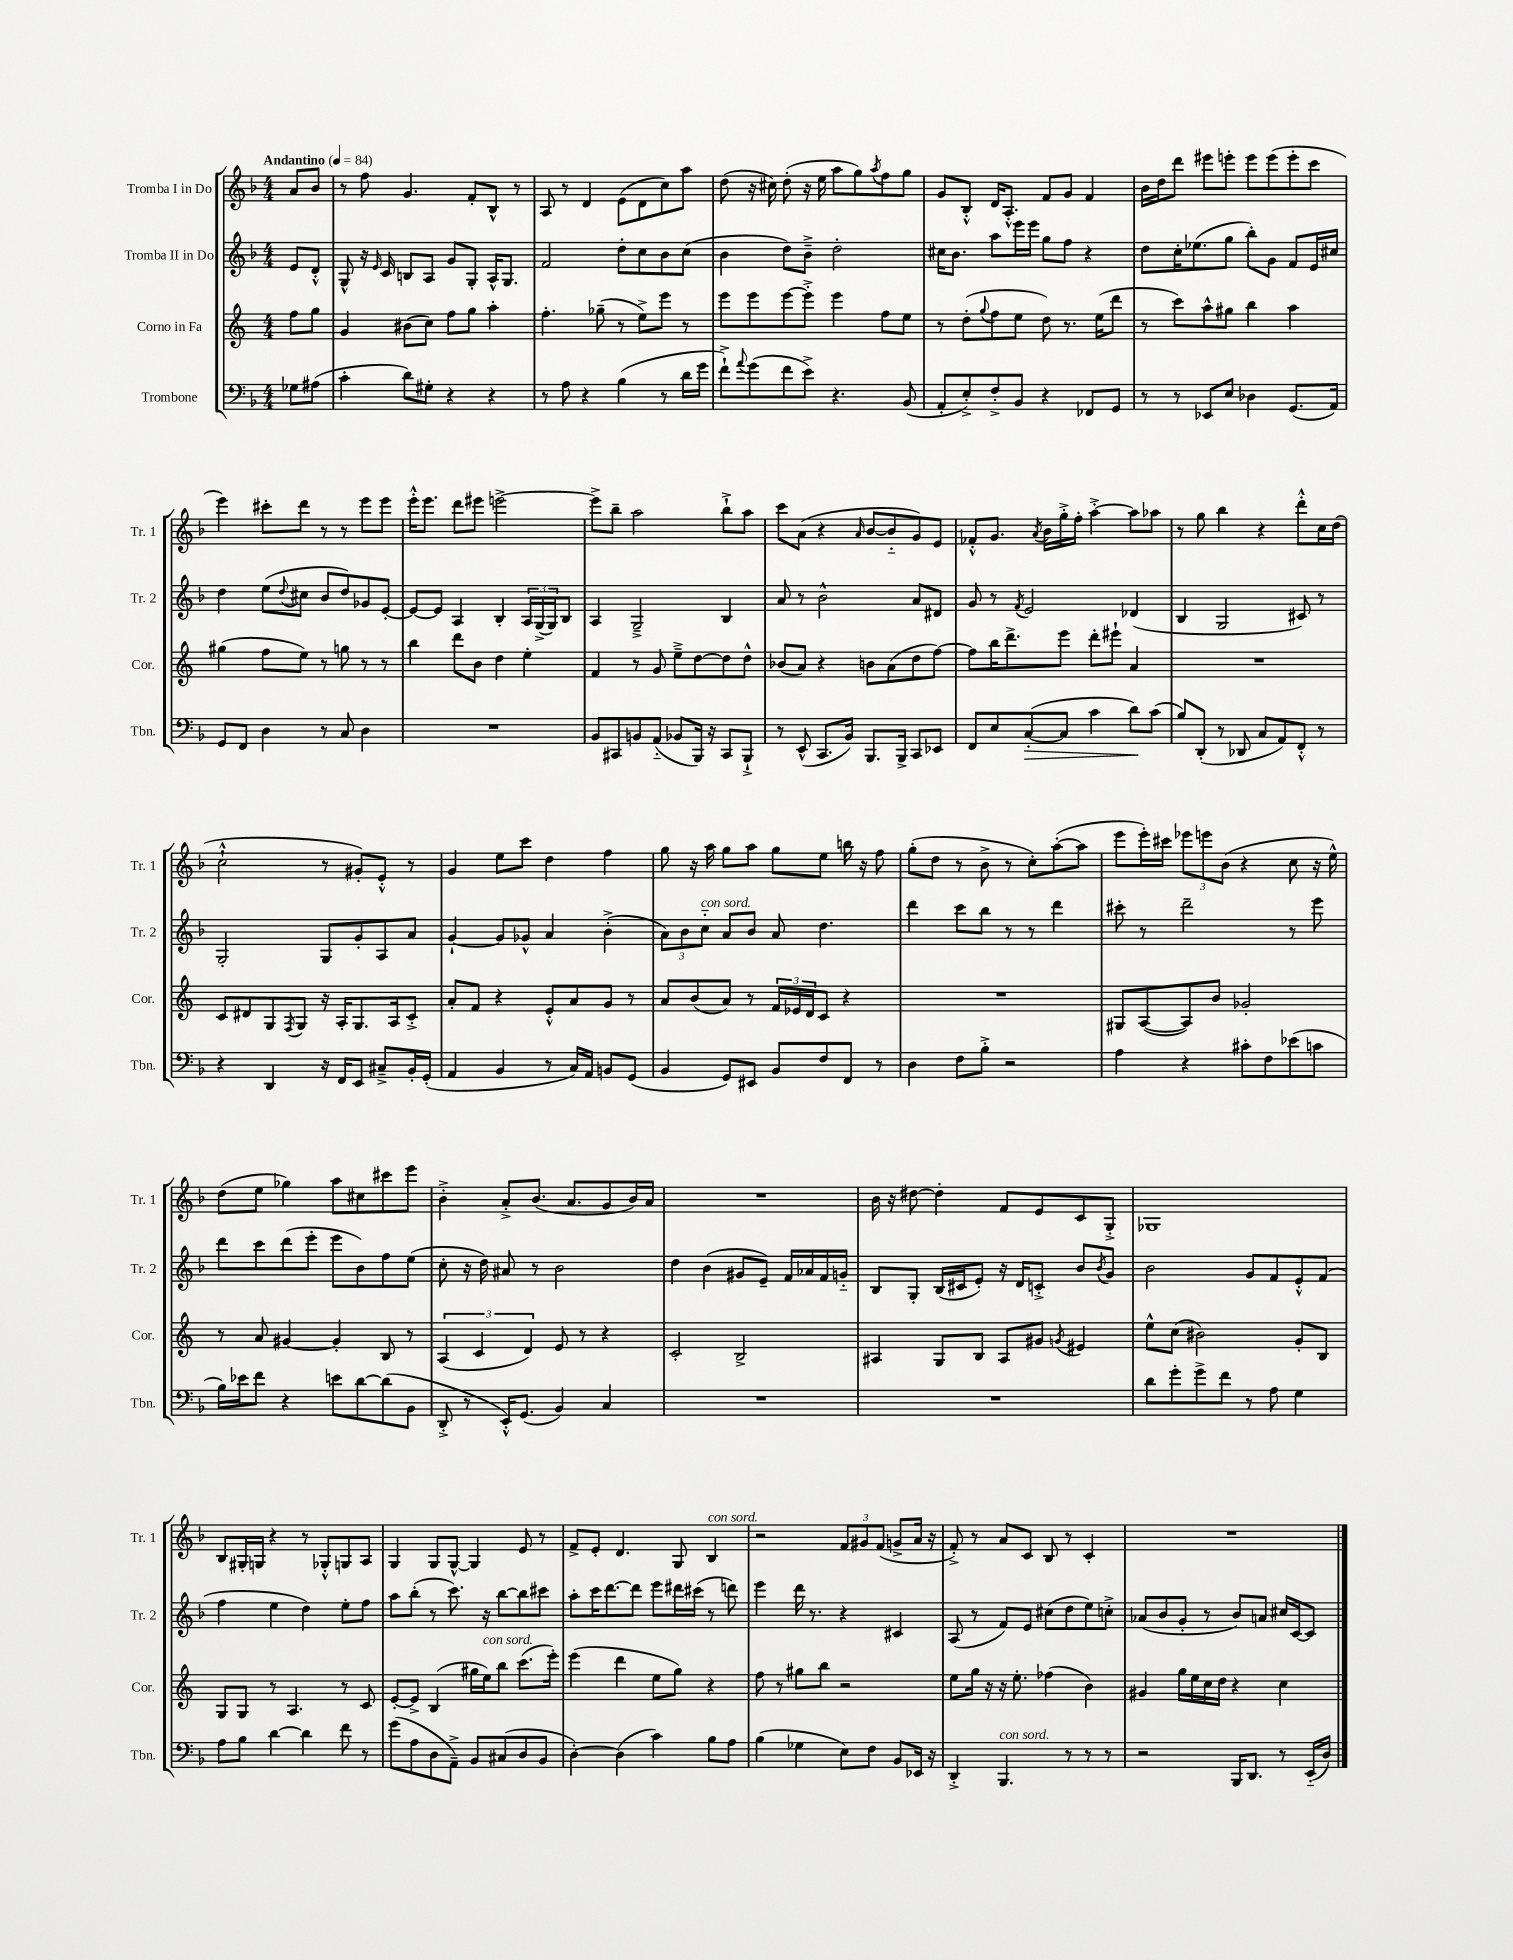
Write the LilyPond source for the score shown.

<<
\new StaffGroup <<
\new Staff = "s0" \with { instrumentName = "Tromba I in Do" shortInstrumentName = "Tr. 1" } {
    \clef treble \key f \major \numericTimeSignature \time 4/4 \partial 4 \tempo "Andantino" 4 = 84
    a'8 bes'8 |
    r8 f''8 g'4. f'8-. bes8-^ r8 |
    a8 r8 d'4 e'8( d'8 c''8) a''8 |
    d''8( r16 cis''16) d''8-.( r16 e''16 a''8 g''8) \acciaccatura { a''8 } f''8 g''8 |
    g'8 bes8-.-^ d'16 a8.-.-^ f'8 g'8 f'4 |
    bes'16 d''16 d'''8 eis'''8 e'''8-. e'''8 e'''8( e'''8-. c'''8 |
    e'''4) cis'''8-. d'''8 r8 r8 e'''8 e'''8 |
    e'''16-.-^ e'''8. d'''8 eis'''8 e'''2~-> |
    e'''8-> bes''8-- a''2 bes''8-!-> a''8 |
    c'''8 a'8( r4 \grace { a'16 } bes'8~ bes'8-_ g'8) e'8 |
    fes'8-.-^ g'8. \acciaccatura { a'8 } bes'16 g''16-.-> f''16-. a''4~-.-> a''8 aes''8 |
    r8 g''8 bes''4 r4 d'''8-.-^ c''16 d''16( |
    c''2-!-^ r8 gis'8-.) e'8-.-^ r8 |
    g'4 e''8 c'''8 d''4 f''4 |
    g''8 r16 a''16 g''8 a''8 g''8 e''8 b''16 r16 f''8 |
    g''8-.( d''8 r8 bes'8-> r8 c''8-.) a''8~-.( a''8 |
    e'''8 e'''16-.) cis'''16 \tuplet 3/2 { ees'''8 e'''8 bes'8( } r4 c''8 r16 e''16-^) |
    d''8( e''8 ges''4) a''8 cis''8 cis'''8 e'''8 |
    bes'4-.-> a'8-.-> bes'8.( a'8. g'8 bes'16) a'16 |
    R1 |
    bes'16 r16 dis''8~ dis''4-. f'8 e'8 c'8 g8-.-> |
    ges1 |
    bes8 gis16-. g16 r4 r8 ges8-.-^ g8 a8 |
    g4 g8 g8~-^ g4 e'8 r8 |
    f'8-> e'8-. d'4. g8 bes4^\markup { \italic "con sord." } |
    r2 \tuplet 3/2 { f'8 gis'8 f'8( } g'8-> a'16 r16 |
    f'8-.->) r8 a'8 c'8 bes8 r8 c'4-. |
    R1 \bar "|." |
}
\new Staff = "s1" \with { instrumentName = "Tromba II in Do" shortInstrumentName = "Tr. 2" } {
    \clef treble \key f \major \numericTimeSignature \time 4/4 \partial 4
    e'8 d'8-.-^ |
    g8-^ r16 \grace { e'16 } c'16 b8 a8 g'8 g8-. a16-^ g8. |
    f'2 d''8-. c''8 bes'8 c''8( |
    bes'4 d''8) bes'8---> d''2-. |
    cis''16 bes'8. a''8 e'''16 e'''16 g''8 f''8 r4 |
    d''8 c''16-. ees''8.( g''8 bes''8-.) g'8 f'8 e'16 cis''16 |
    d''4 e''8( \appoggiatura { d''8 } cis''8 bes'8 d''8) ges'8 e'8~-. |
    e'8~ e'8 a4 bes4-. \tuplet 3/2 { a16 g16->( g16) } bes8 |
    a4 g2---> bes4 |
    a'8 r8 bes'2-^ a'8 dis'8 |
    g'8 r8 \acciaccatura { f'8 } e'2 des'4( |
    bes4 g2 cis'8) r8 |
    g2-. g8 g'8-. a8 a'8 |
    g'4~-! g'8 ges'8-^ a'4 bes'4-.->( |
    \tuplet 3/2 { a'8) bes'8 c''8-_^\markup { \italic "con sord." } } a'8 bes'8 a'8 d''4. |
    d'''4 c'''8 bes''8 r8 r8 d'''4 |
    cis'''8-. r8 d'''2-- r8 e'''8 |
    d'''8 c'''8 d'''8( e'''8-. e'''8 bes'8) f''8 e''8( |
    c''8-. r16 d''16) ais'8 r8 bes'2 |
    d''4 bes'4( gis'8 e'8--) f'16 aes'16 f'16 g'16-_ |
    bes8 g8-. bes16( cis'16 e'8-.) r16 d'16 c'8-.-> bes'8 \acciaccatura { bes'8 } g'8 |
    bes'2 g'8 f'8 e'8-.-^ f'8( |
    f''4 e''4 d''4) e''8-. f''8 |
    a''8 bes''8-.( r8 c'''8.) r16 bes''8~ bes''8 cis'''8 |
    a''8-. c'''16 d'''8.~ d'''8 e'''8 dis'''16 cis'''16( r8 d'''8) |
    e'''4 d'''16 r8. r4 cis'4 |
    a8( r8 f'8) e'8 cis''8( d''8 e''8) c''8-.-> |
    aes'8( bes'8 g'8-. r8 bes'8) a'8 cis''16 c'16~ c'8 \bar "|." |
}
\new Staff = "s2" \with { instrumentName = "Corno in Fa" shortInstrumentName = "Cor." } {
    \clef treble \key c \major \numericTimeSignature \time 4/4 \partial 4
    f''8 g''8 |
    g'4 bis'8( c''8) f''8 g''8 a''4-. |
    f''4.-. ges''8--( r8 e''8->) e'''8 r8 |
    e'''8 e'''8 e'''8~ e'''8-.-> e'''4 f''8 e''8 |
    r8 d''8-.( \appoggiatura { g''8 } f''8 e''8 d''8) r8. e''16( d'''8 |
    r8 c'''8) a''8-^ gis''8 b''4 a''4 |
    gis''4( f''8 e''8) r8 g''8 r8 r8 |
    b''4 d'''8 b'8 d''4 e''4-. |
    f'4 r8 g'8 e''8---> d''8~ d''8 d''8-^ |
    bes'8( a'8) r4 b'8 a'8( d''8 f''8~) |
    f''8 b''16 d'''8.-> e'''8 d'''8-. eis'''8-! a'4 |
    R1 |
    c'8 dis'8 g8 \acciaccatura { f8 } g8 r16 a16-. g8. a16 c'8-.-> |
    a'8-. f'8 r4 e'8-.-^ a'8 g'8 r8 |
    a'8 b'8( a'8) r8 \tuplet 3/2 { f'16 ees'16 d'16 } c'8 r4 |
    R1 |
    gis8 a8~( a8) b'8 ges'2-. |
    r8 a'8 gis'4~ gis'4-. b8 r8 |
    \tuplet 3/2 { a4( c'4 d'4) } e'8 r8 r4 |
    c'2-. b2-> |
    ais4 g8 b8 ais8 gis'8 \acciaccatura { g'8 } eis'4 |
    e''8-^ c''8( bis'2) g'8-. b8 |
    g8 g8 r8 a4. r8 c'8 |
    e'8~-. e'8-> b4( gis''16 e''16^\markup { \italic "con sord." }) b''8 c'''8.( e'''16-.) |
    e'''4( d'''4 e''8 g''8) r4 |
    f''8 r8 gis''8 b''8 r2 |
    e''8 g''16 r16 r16 e''8.-. fes''4( b'4) |
    gis'4 g''16 e''16 c''16 d''16 r4 c''4 \bar "|." |
}
\new Staff = "s3" \with { instrumentName = "Trombone" shortInstrumentName = "Tbn." } {
    \clef bass \key f \major \numericTimeSignature \time 4/4 \partial 4
    ges8 ais8( |
    c'4-. d'8) gis8-. r4 r4 |
    r8 a8 r4 bes4( r8 d'16 g'16 |
    f'8-!->) \appoggiatura { a'8 } g'8( f'8 e'8->) r4. bes,8( |
    a,8-. e8-.->) f8-.-> bes,8 r4 fes,8 g,8 |
    r8 r8 ees,8 e8 des4 g,8.( a,16) |
    g,8 f,8 d4 r8 c8 d4 |
    R1 |
    bes,8 cis,8 b,8 a,8-_( bes,8 bes,,16) r16 cis,8 bes,,8-!-> |
    r8 e,8-^( c,8. bes,16) bes,,8. bes,,16-> c,8 ees,8 |
    f,8 e8 c8~-.\>( c8 c'4 d'8\!) c'8( |
    bes8) d,8-.( r8 des,8 c8 a,8) f,8-.-^ r8 |
    r4 d,4 r16 f,16 e,8 cis8---> bes,16-. g,16-.( |
    a,4 bes,4 r8 c16) a,16 b,8 g,8( |
    bes,4 g,8) eis,8 bes,8 f8 f,8 r8 |
    d4 f8 bes8-.-> r2 |
    a4 r4 cis'8-. f8 ees'8( c'8 |
    bes16) ees'16 f'8 r4 e'8 d'8~ d'8( bes,8 |
    d,8-.-> r8 e,16-.-^) g,8.( bes,4) c4 |
    R1 |
    R1 |
    d'8 g'8-. g'8-> f'8 r8 a8 g4 |
    a8 bes8 d'4~ d'4 f'8 r8 |
    g'8( a8 d8 a,8--->) bes,8 cis8( d8 bes,8 |
    d4~-.) d4( c'4) bes8 a8 |
    bes4( ges4 e8) f8 bes,8 ees,16 r16 |
    d,4-.-> bes,,4.^\markup { \italic "con sord." } r8 r8 r8 |
    r2 bes,,16 d,8. r8 e,16-_( d16) \bar "|." |
}
>>
>>
\layout { \context { \Score \remove "Bar_number_engraver" } }
